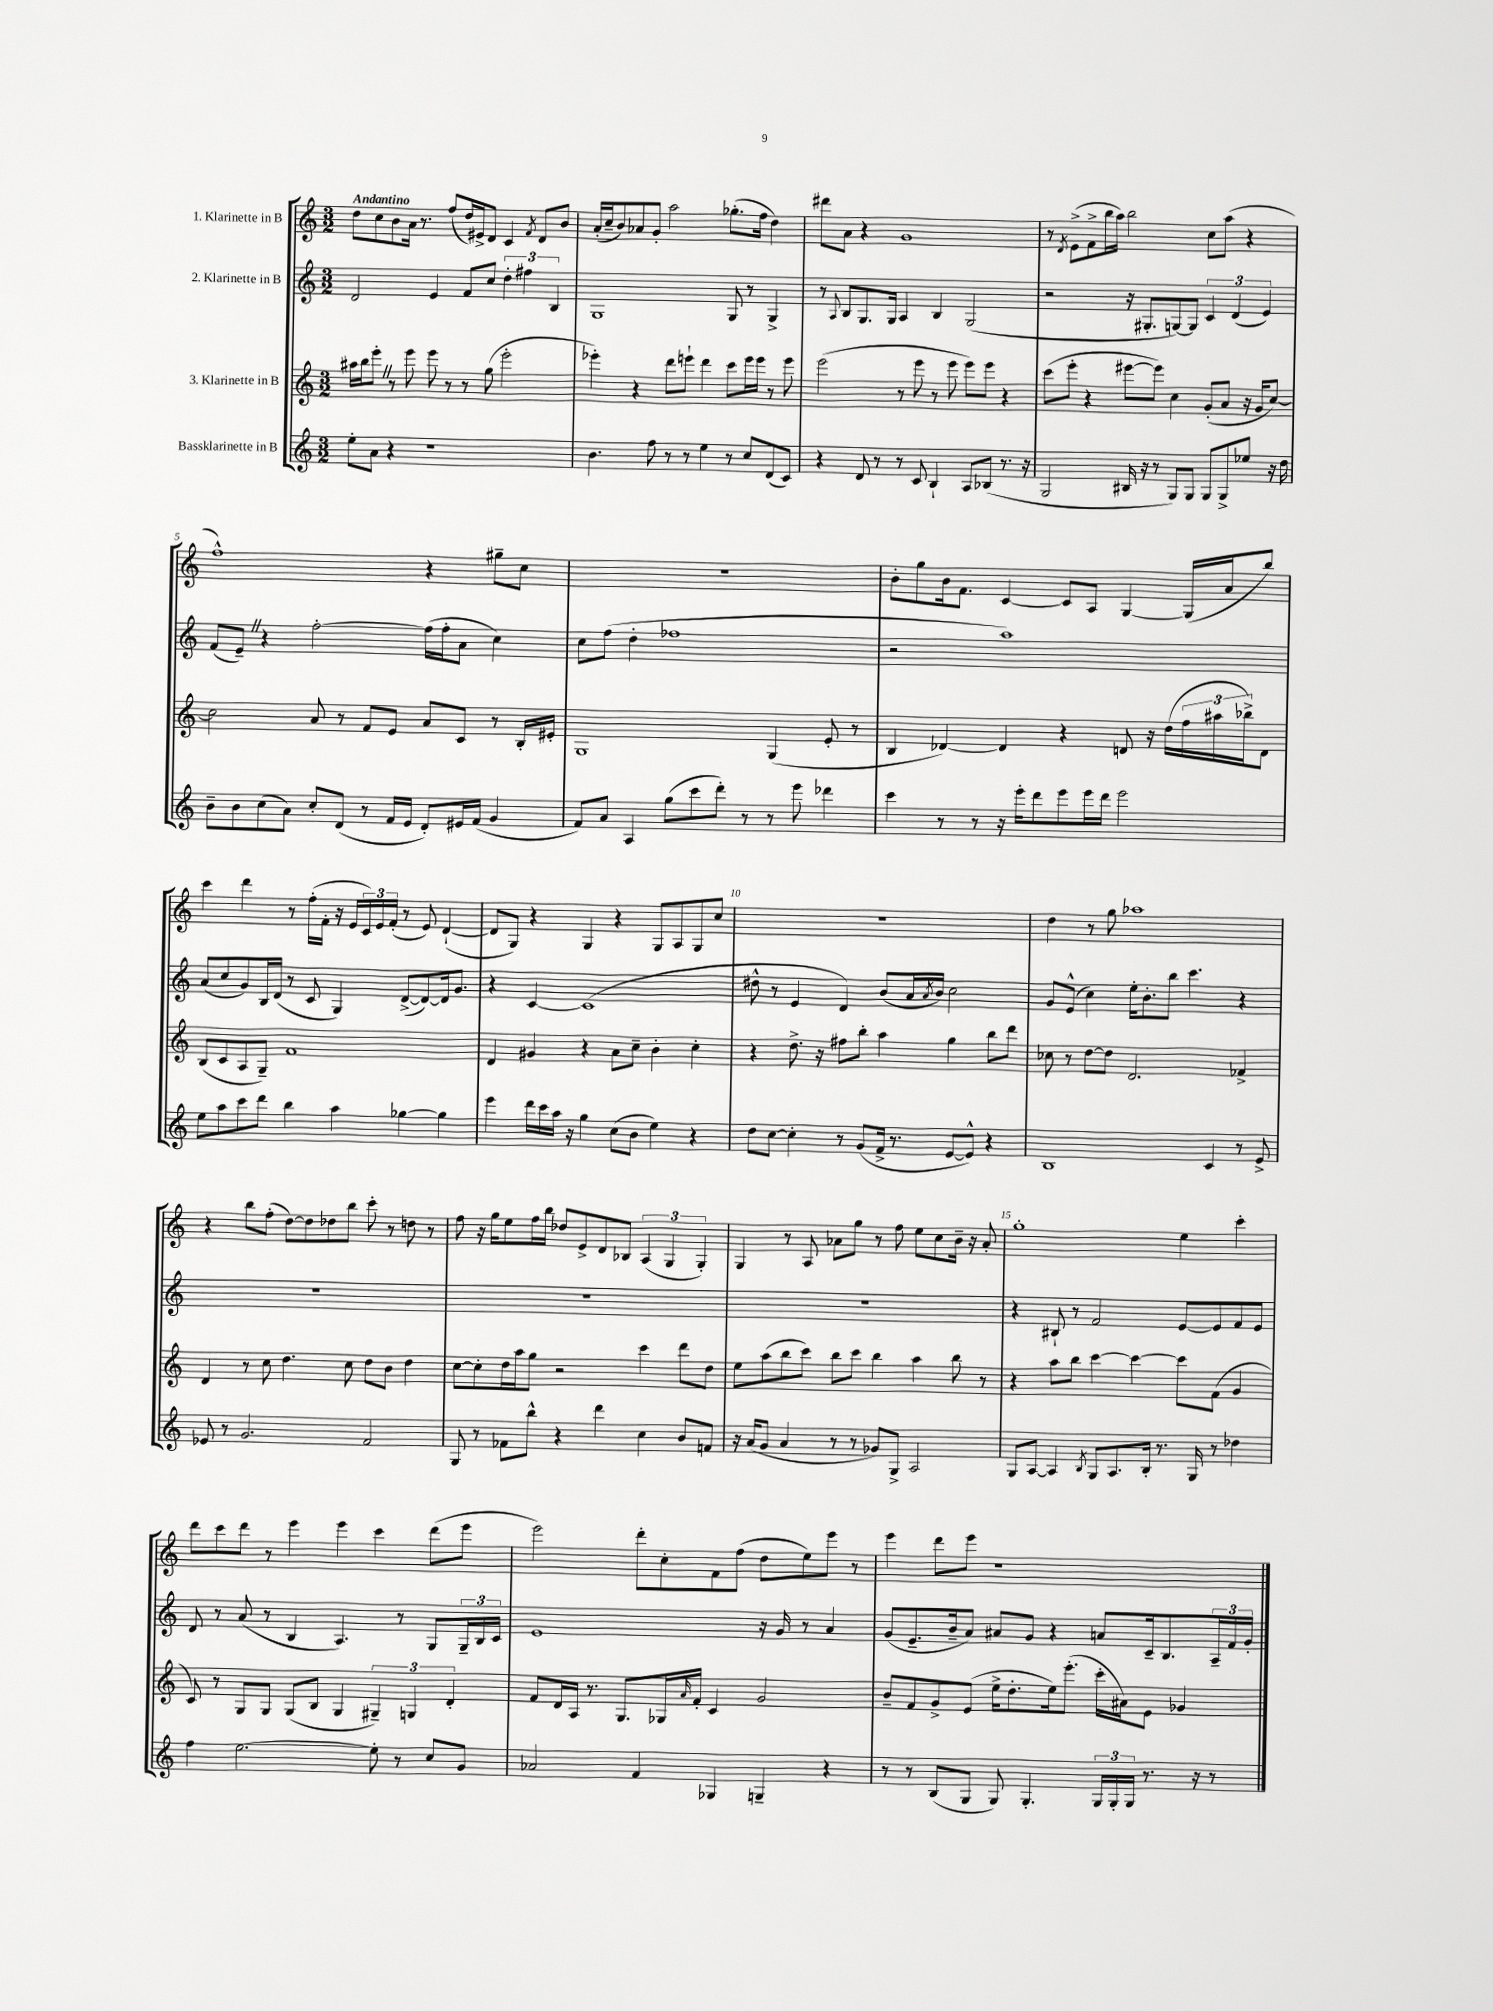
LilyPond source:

<<
\new StaffGroup <<
\new Staff = "s0" \with { instrumentName = "1. Klarinette in B" } {
    \clef treble \key c \major \numericTimeSignature \time 3/2 \tempo "Andantino"
    d''8 c''8 b'8 a'16 r8. f''8( d''16) eis'16-> d'8 c'4 \acciaccatura { f'8 } d'8 b'8 |
    a'16-.( c''16-- b'8) aes'8 g'8-. a''2 ges''8.-.( f''16 d''4) |
    dis'''8 a'8 r4 g'1 |
    r8 \acciaccatura { d'8 } e'8->( f'8-> b''16 a''16) b''2 c''8 a''8( r4 |
    f''1-^) r4 gis''8-- c''8 |
    R1. |
    b'8-. g''8 b'16 f'8. c'4~ c'8 a8 g4~ g16( a'16 b''8) |
    c'''4 d'''4 r8 f''16-.( f'16-. r16 e'16 \tuplet 3/2 { c'16) e'16 f'16-.( } r8 e'8) d'4~-!( |
    d'8 g8) r4 g4 r4 g8 a8 g8 c''8 |
    R1. |
    d''4 r8 g''8 aes''1 |
    r4 b''8 f''8-.( d''8~) d''8 des''8 b''8 c'''8-. r8 d''8 r8 |
    f''8 r16 g''16 e''8 f''16 b''16 des''8 e'8-> d'8 bes8 \tuplet 3/2 { a4( g4 g4-.) } |
    g4 r8 a8 aes'8 g''8 r8 f''8 e''8 c''8 b'16-- r16 aes'8-. |
    g''1-. e''4 c'''4-. |
    d'''8 c'''8 d'''8 r8 e'''4 e'''4 c'''4 d'''8( e'''8 |
    e'''2) d'''8-. c''8-. f'8 f''8( d''8 e''8) e'''8 r8 |
    e'''4 d'''8 e'''8 r1 \bar "|." |
}
\new Staff = "s1" \with { instrumentName = "2. Klarinette in B" } {
    \clef treble \key c \major \numericTimeSignature \time 3/2
    d'2 e'4 f'8 c''8 \tuplet 3/2 { d''4-. fis''4 b4 } |
    g1 g8 r8 g4-> |
    r8 \appoggiatura { a8 } b8 g8. g16 a4 b4 g2( |
    r2 r16 gis8.-. g8~) g8 \tuplet 3/2 { c'4 d'4( e'4) } |
    f'8( e'8--) \once \override BreathingSign.text = \markup { \musicglyph "scripts.caesura.straight" } \breathe r4 f''2~-. f''16( f''16-. a'8 c''4) |
    c''8 f''8( d''4-. fes''1 |
    r2 a''1) |
    a'8( c''8 g'8) b16 d'16( r8 c'8 g4) d'8~->( d'8~) d'16 g'8. |
    r4 c'4~ c'1( |
    dis''8-^ r8 e'4 d'4) b'8( a'16 \acciaccatura { a'8 } b'16) c''2 |
    g'8 e'8-^( c''4) e''16-. b'8.-. b''8 c'''4. r4 |
    R1. |
    R1. |
    R1. |
    r4 bis8-! r8 f'2 e'8~ e'8 f'8 e'8 |
    d'8 r8 a'8( r8 b4 a4.) r8 g8 \tuplet 3/2 { g16-- b16 c'16 } |
    e'1 r16 g'16 r8 a'4 |
    g'8( e'8.-- b'16-- a'8) ais'8 g'8 r4 a'8 c'16-- b8. \tuplet 3/2 { a16-- f'16 g'16-. } \bar "|." |
}
\new Staff = "s2" \with { instrumentName = "3. Klarinette in B" } {
    \clef treble \key c \major \numericTimeSignature \time 3/2
    ais''16 b''16 e'''8-. \once \override BreathingSign.text = \markup { \musicglyph "scripts.caesura.straight" } \breathe r8 e'''8 e'''8 r8 r8 g''8( e'''2-. |
    ees'''4-.) r4 d'''8 e'''8-! d'''4 c'''8 e'''16 e'''16 r8 e'''8 |
    e'''2( r8 e'''8 r8 e'''8 e'''8) e'''8 r4 |
    c'''8( e'''8-. r4 eis'''8~ eis'''8) c''4 g'8-.( a'8 r16 g'16 c''8~) |
    c''2 a'8 r8 f'8 e'8 a'8 c'8 r8 b16-. eis'16-. |
    g1 g4( e'8-. r8 |
    b4 des'4~) des'4 r4 d'8 r16 d''16( \tuplet 3/2 { f''16 ais''16 bes''16->) } d'8 |
    b8( c'8 a8 g8--) f'1 |
    d'4 gis'4 r4 a'8 c''8-- b'4-. c''4-. |
    r4 d''8.-> r16 fis''8 b''8-. a''4 g''4 b''8 d'''8 |
    ces''8 r8 d''8~ d''8 d'2. fes'4-> |
    d'4 r8 c''8 d''4. c''8 d''8 b'8 d''4 |
    c''8~ c''8-. d''16 a''16 g''8 r2 c'''4 d'''8 d''8 |
    e''8 a''8( b''8 c'''8) b''8 c'''8 b''4 a''4 b''8 r8 |
    r4 a''8 b''8 c'''4~ c'''4~ c'''8 f'8( g'4 |
    c'8) r8 g8 g8 g8( b8 g4 \tuplet 3/2 { gis4--) g4 d'4-. } |
    f'8 d'16 a16 r8. g8. ges16 \grace { a'16 } f'16-. c'4 g'2 |
    b'8-- f'8 g'8-> e'8( e''16-> d''8.-. e''16) e'''8.-.( c'''16-. ais'16) e'8 ges'4 \bar "|." |
}
\new Staff = "s3" \with { instrumentName = "Bassklarinette in B" } {
    \clef treble \key c \major \numericTimeSignature \time 3/2
    e''8-. a'8 r4 r1 |
    b'4. f''8 r8 r8 e''4 r8 c''8 d'8( c'8) |
    r4 d'8 r8 r8 c'8 b4-! a8 bes8( r8. r16 |
    g2 bis16 r16 r8 g8) g8 g8 g8-> ees''8 r16 d''16 |
    b'8-- b'8 c''8( a'8) c''8-. d'8( r8 f'16 e'16 d'8-.) eis'16 f'16( g'4 |
    f'8) a'8 a4 g''8( c'''8 d'''8-.) r8 r8 e'''8 des'''4 |
    c'''4 r8 r8 r16 e'''16-. d'''8 e'''8 e'''16 d'''16 e'''2 |
    e''8 a''8 c'''8 d'''8 b''4 a''4 ges''4~ ges''4 |
    e'''4 d'''16 c'''16 a''16 r16 g''4 c''8( b'8 e''4) r4 |
    d''8 c''8~ c''4-. r8 g'8( f'16-> r8. e'8~ e'8-^) r4 |
    b1 c'4 r8 e'8-> |
    ees'8 r8 g'2. f'2 |
    g8 r8 fes'8 b''8-^ r4 d'''4 c''4 b'8 f'8 |
    r16 a'16( g'8 a'4 r8 r8 ges'8) g8-> a2 |
    g8 a8~ a4 \acciaccatura { b8 } g8 a8. b16-. r8. g16 r8 des''4 |
    f''4 e''2.~ e''8-. r8 c''8 g'8 |
    aes'2 f'4 ges4 g4-- r4 |
    r8 r8 b8( g8 g8) g4.-. \tuplet 3/2 { g16 g16-. g16 } r8. r16 r8 \bar "|." |
}
>>
>>
\layout { \context { \Score \override BarNumber.break-visibility = ##(#f #t #t) barNumberVisibility = #(every-nth-bar-number-visible 5) } }
